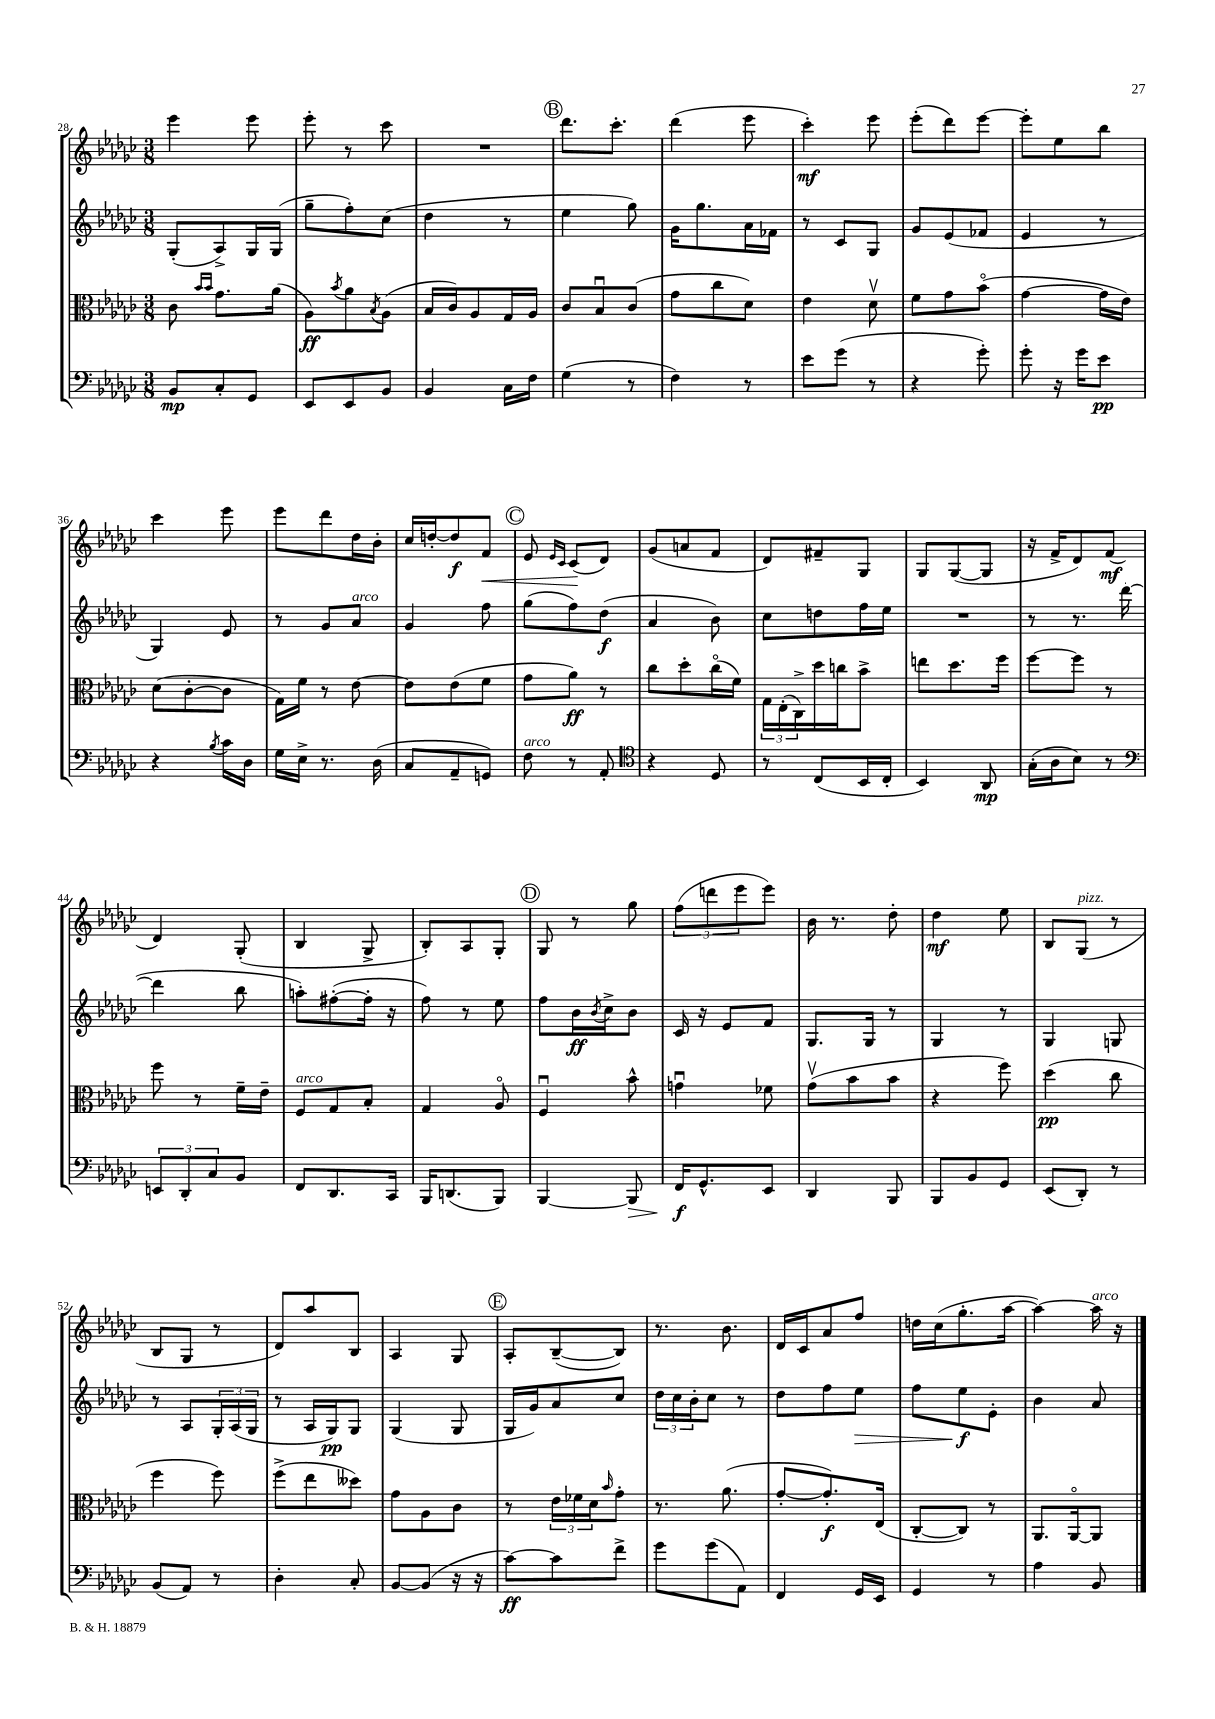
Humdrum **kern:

**kern	**kern	**kern	**kern
*staff4	*staff3	*staff2	*staff1
*clefF4	*clefC3	*clefG2	*clefG2
*k[b-e-a-d-g-c-]	*k[b-e-a-d-g-c-]	*k[b-e-a-d-g-c-]	*k[b-e-a-d-g-c-]
*M3/8	*M3/8	*M3/8	*M3/8
8BB-	8c-	(8G-'	4eee-
.	16qqb-	.	.
.	16qqb-	.	.
8C-'	8.g-	8A-^)	.
8GG-	.	16G-	8eee-
.	(16a-	(16G-	.
=	=	=	=
8EE-	8A-)	8gg-~	8eee-'
.	8qb-	.	.
8EE-	8a-	8ff')	8r
.	8qB-	.	.
8BB-	(8A-	(8cc-	8ccc-
=	=	=	=
4BB-	16B-	4dd-	4.r
.	16c-)	.	.
.	8A-	.	.
16C-	16G-	8r	.
16F	16A-	.	.
=	=	=	=
(4G-	8c-	4ee-	8.ddd-
.	8B-u	.	.
.	.	.	8.ccc-'
8r	(8c-	8gg-)	.
=	=	=	=
4F)	8g-	16g-	(4ddd-
.	.	8.gg-	.
.	8cc-	.	.
8r	8d-)	16a-	8eee-
.	.	16f-	.
=	=	=	=
8e-	4e-	8r	4ccc-')
(8g-	.	8c-	.
8r	8d-v	8G-	8eee-
=	=	=	=
4r	8f	8g-	(8eee-'
.	8g-	(8e-	8ddd-)
8g-')	(8b-o	8f-	[8eee-
=	=	=	=
8g-'	[4g-	4e-	8eee-']
16r	.	.	8ee-
16g-	.	.	.
8e-	16g-]	8r	8bb-
.	16e-)	.	.
=	=	=	=
4r	(8d-	4G-)	4ccc-
.	[8c-'	.	.
8qB-	.	.	.
16c-	8c-]	8e-	8eee-
16D-	.	.	.
=	=	=	=
16G-	16G-)	8r	8eee-
16E-^	16f	.	.
8.r	8r	8g-	8ddd-
.	[8e-	8a-	16dd-
(16D-	.	.	16b-'
=	=	=	=
8C-	8e-]	4g-	16cc-
.	.	.	[16dd'
8AA-~	(8e-	.	8dd]
8GG)	8f	8ff	8f
=	=	=	=
8F	8g-	(8gg-	8e-
.	.	.	16qqe-
.	.	.	16qqc-
8r	8a-)	8ff)	(8c-
8AA-'	8r	(8dd-	8d-)
=	=	=	=
*clefC4	*	*	*
4r	8cc-	4a-	(8g-
.	8dd-'	.	8a
8D-	(16cc-o	8b-)	8f
.	16f)	.	.
=	=	=	=
8r	24G-	8cc-	8d-)
.	(24E-'	.	.
.	24C-^)	.	.
(8C-	16dd-	8dd	8f#~
.	16cc	.	.
16BB-	8b-^	16ff	8G-
16C-'	.	16ee-	.
=	=	=	=
4BB-)	8ee	4.r	8G-
.	8.dd-	.	([8G-
8AA-	.	.	8G-]
.	16ff	.	.
=	=	=	=
(16G-'	[8ff	8r	16r
16A-	.	.	16f^
8B-)	8ff]	8.r	8d-)
8r	8r	.	(8f
.	.	([16ddd-	.
=	=	=	=
*clefF4	*	*	*
12EE	8ff	4ddd-]	4d-)
12DD-'	.	.	.
.	8r	.	.
12C-	.	.	.
8BB-	16f~	8bb-	(8G-'
.	16e-~	.	.
=	=	=	=
8FF	8F	8aa')	4B-
8.DD-	8G-	([8ff#'	.
.	8B-'	16ff#']	8G-^
16CC-	.	16r	.
=	=	=	=
16BBB-	4G-	8ff)	8B-')
(8.DD	.	.	.
.	.	8r	8A-
8BBB-)	8A-o	8ee-	8G-'
=	=	=	=
[4BBB-	4Fu	8ff	8G-
.	.	16b-	8r
.	.	8qb-	.
.	.	16cc-^	.
8BBB-]	8b-^^	8b-	8gg-
=	=	=	=
16FF	4gu	16c-	(12ff
8.GG-^^	.	16r	.
.	.	.	12ddd
.	.	8e-	.
.	.	.	12eee-
8EE-	8f-	8f	8eee-)
=	=	=	=
4DD-	(8g-v	8.G-	16b-
.	.	.	8.r
.	8b-	.	.
.	.	16G-	.
8BBB-	8b-	8r	8dd-'
=	=	=	=
8BBB-	4r	4G-	4dd-
8BB-	.	.	.
8GG-	8ff)	8r	8ee-
=	=	=	=
(8EE-	(4dd-	4G-	8B-
8DD-')	.	.	(8G-
8r	8cc-	8G	8r
=	=	=	=
(8BB-	4ff	8r	8B-
8AA-)	.	8A-	8G-
8r	8ff)	24G-'	8r
.	.	(24A-	.
.	.	24G-	.
=	=	=	=
4D-'	(8ff^	8r	8d-)
.	8ee-	16A-	8aa-
.	.	16G-)	.
8C-'	8dd--)	8G-	8B-
=	=	=	=
[8BB-	8g-	(4G-	4A-
(8BB-]	8A-	.	.
16r	8c-	8G-	8G-
16r	.	.	.
=	=	=	=
[8c-)	8r	16G-	8A-'
.	.	16g-)	.
8c-]	24e-	8a-	([8B-~
.	24f-	.	.
.	24d-	.	.
.	16qqb-	.	.
8f^	8g-'	8cc-	8B-])
=	=	=	=
8g-	8.r	24dd-	8.r
.	.	24cc-	.
.	.	24b-'	.
(8g-	.	8cc-	.
.	(8.a-	.	8.b-
8AA-)	.	8r	.
=	=	=	=
4FF	[8g-'	8dd-	16d-
.	.	.	16c-
.	8.g-'])	8ff	8a-
16GG-	.	8ee-	8ff
16EE-	(16E-	.	.
=	=	=	=
4GG-	[8C-'	8ff	16dd
.	.	.	(16cc-
.	8C-])	8ee-	8.gg-'
8r	8r	8e-'	.
.	.	.	[16aa-
=	=	=	=
4A-	8.AA-	4b-	4aa-_)
.	[16AA-o	.	.
8BB-	8AA-]	8a-	16aa-]
.	.	.	16r
==	==	==	==
*-	*-	*-	*-
